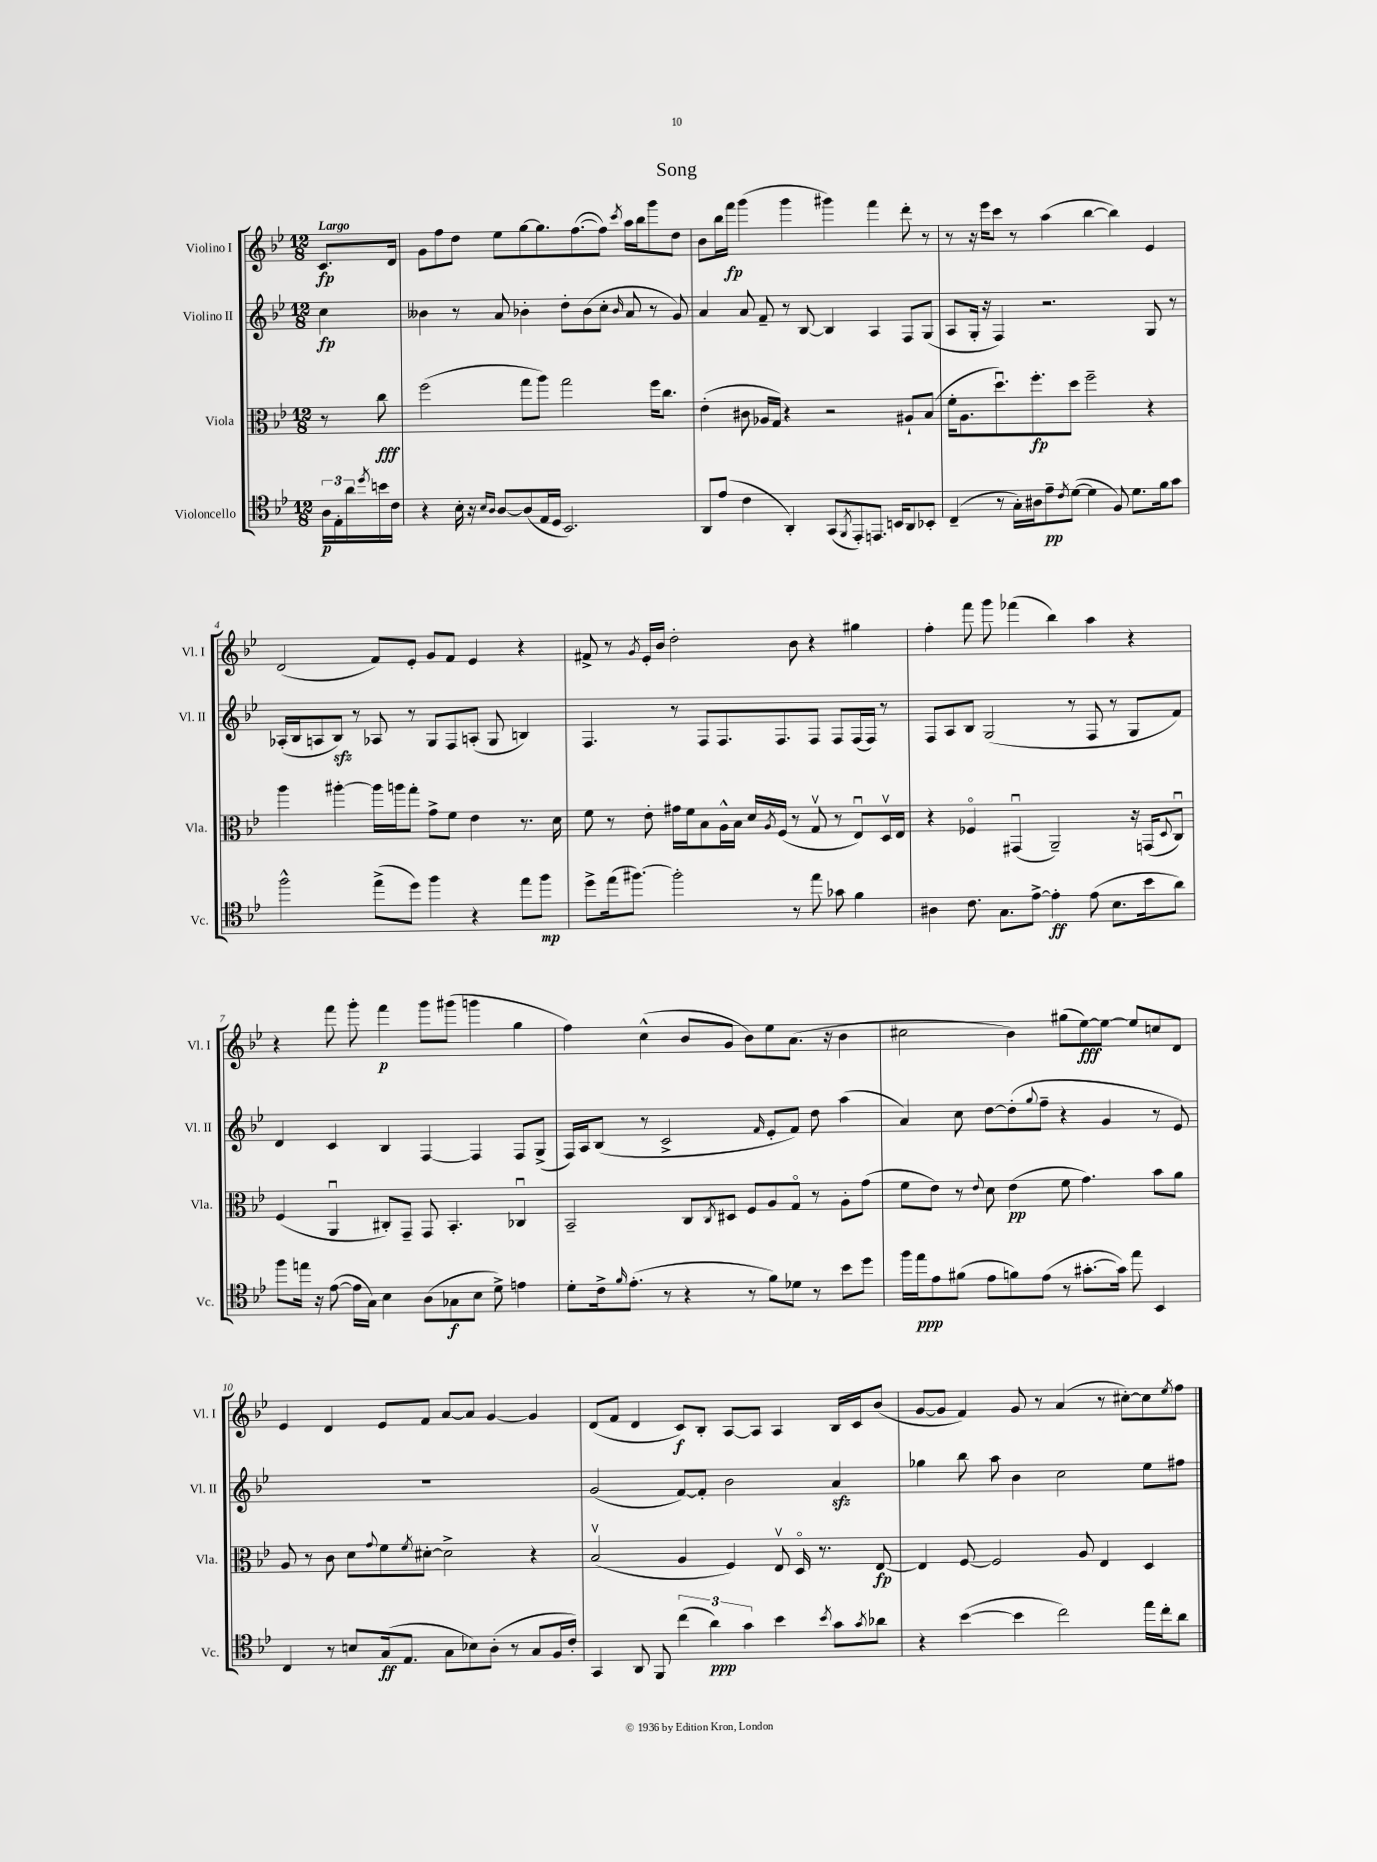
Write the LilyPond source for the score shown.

\header { title = "Song" }
<<
\new StaffGroup <<
\new Staff = "s0" \with { instrumentName = "Violino I" shortInstrumentName = "Vl. I" } {
    \clef treble \key bes \major \numericTimeSignature \time 12/8 \partial 4 \tempo "Largo"
    c'8.\fp d'16 |
    g'8 f''8 d''8 ees''8 g''8~ g''8. f''8.~( f''8) \acciaccatura { c'''8 } a''16 bes''16 g'''8 d''8 |
    bes'8 bes''16 f'''16\fp g'''4( g'''4 gis'''4) f'''4 d'''8-. r8 |
    r8 r16 ees'''16 c'''8 r8 a''4( bes''4~ bes''4) ees'4 |
    d'2( f'8) ees'8-. g'8 f'8 ees'4 r4 |
    fis'8-> r8 \acciaccatura { g'8 } ees'16-. bes'16 d''2-. bes'8 r4 gis''4 |
    f''4-. f'''8 g'''8 fes'''4( bes''4) a''4 r4 |
    r4 f'''8 g'''8-. f'''4\p g'''8 gis'''8( g'''4 g''4 |
    f''4) c''4-^( bes'8 g'8 bes'8) ees''8 a'8.( r16 bes'4 |
    cis''2 bes'4) gis''8( ees''8~\fff) ees''8~ ees''8 c''8 d'8 |
    ees'4 d'4 ees'8 f'8 a'8~ a'8 g'4~ g'4 |
    d'8( f'8 d'4 c'8\f) bes8-. a8~ a8 a4 bes16 c'16 bes'8( |
    g'8~ g'8 f'4) g'8 r8 a'4( r8 cis''8~-.) cis''8 \acciaccatura { ees''8 } f''8 \bar "|." |
}
\new Staff = "s1" \with { instrumentName = "Violino II" shortInstrumentName = "Vl. II" } {
    \clef treble \key bes \major \numericTimeSignature \time 12/8 \partial 4
    c''4\fp |
    beses'4 r8 a'8 bes'4-. d''8-. bes'8( c''8-. \grace { bes'16 } a'8 r8 g'8) |
    a'4 a'8 f'8-- r8 bes8~ bes4 a4 f8 g8( |
    a8 g16-. r16 f4) r2. g8 r8 |
    aes16-.( bes16 a8 bes8\sfz) r8 aes8 r8 g8 f8 a8-.( g8 b4) |
    f4. r8 f8 f8. f8. f8 f8 f16( f16) r8 |
    f8 a8 bes8 g2( r8 f8 r8 g8 f'8) |
    d'4 c'4 bes4 f4~ f4 f8 g8->( |
    f16) a16 bes8( r8 c'2-> \grace { f'16 } ees'8-. f'8) d''8 a''4( |
    a'4) c''8 d''8~ d''8-.( \appoggiatura { g''8 } f''8-- r4 g'4 r8 ees'8) |
    R1. |
    g'2( f'8~) f'8-. bes'2 a'4\sfz |
    ges''4 bes''8 a''8 bes'4 c''2 ees''8 fis''8 \bar "|." |
}
\new Staff = "s2" \with { instrumentName = "Viola" shortInstrumentName = "Vla." } {
    \clef alto \key bes \major \numericTimeSignature \time 12/8 \partial 4
    r8 c''8\fff |
    f''2( g''8 a''8) g''2 f''16 c''8. |
    ees'4-.( cis'8 aes16 g16) r4 r2 ais8-! bes8( |
    f'16-. a8. d''8.\downbow) f''8.-.\fp d''8 f''2-- r4 |
    a''4 ais''4~-. ais''16 a''16 g''8-. g'8-> f'8 ees'4 r8. d'16 |
    f'8 r8 ees'8-. gis'16 f'16 bes8 a16-^ bes16 d'16 \acciaccatura { a8 } f16( r8 g8\upbow r8 ees8\downbow) d16\upbow ees16 |
    r4 fes4\flageolet gis,4\downbow( a,2--) r16 g,16( \appoggiatura { d8 } c8\downbow) |
    f4( a,4\downbow cis8-.) g,8-- g,8 bes,4.-. ces4\downbow |
    bes,2-- c8 \acciaccatura { c8 } dis8 f8 a8 g8\flageolet r8 a8-. g'8( |
    f'8 ees'8) r8 \appoggiatura { ees'8 } d'8 ees'4\pp( f'8 g'4.) bes'8 a'8 |
    a8 r8 c'8 d'8 \appoggiatura { g'8 } f'8 \acciaccatura { f'8 } dis'8~-. dis'2-> r4 |
    bes2\upbow( a4 f4) ees8\upbow d16\flageolet r8. ees8~\fp |
    ees4 f8~ f2 a8 ees4 d4 \bar "|." |
}
\new Staff = "s3" \with { instrumentName = "Violoncello" shortInstrumentName = "Vc." } {
    \clef tenor \key bes \major \numericTimeSignature \time 12/8 \partial 4
    \tuplet 3/2 { a16\p ees16-. a'16 } \acciaccatura { d''8 } b'16 c'16 |
    r4 bes16-. r16 \grace { bes16 a16 } a8~ a8( ees16 d16 bes,2.) |
    a,8 ees'8( c'4 a,4-.) g,8( \acciaccatura { f,8 } ees,8-.) e,8. b,16 a,8 bes,8-. |
    c4--( r8 g16-.) ais16 ees'8--\pp \acciaccatura { c'8 } d'8~( d'4 f8) d'8. f'16 g'8 |
    f''2-^ ees''8->( d''8) f''4 r4 ees''8 f''8\mp |
    d''8-> ees''16( fis''8.~) fis''2-. r8 ees''8 ges'8 f'4 |
    ais4 c'8. g8. ees'8~-> ees'4-.\ff ees'8( bes8. bes'16 a'8) |
    f''8 e''16 r16 ees'8~( ees'16 g16) bes4 a8( ges8\f bes8 d'8->) e'4 |
    d'8-. c'16-> \grace { f'16 } ees'8.-.( r8 r4 r8 f'8) des'8 r8 bes'8 d''8 |
    f''16 ees''16\ppp ees'8 fis'8( ees'8 f'8) ees'8( r8 gis'8.~-. gis'16) ees''8 bes,4 |
    c4 r8 b8 g16\ff( ees8. g8 bes8) a8-.( r8 g8 f16 c'16-.) |
    g,4 a,8 f,8 \tuplet 3/2 { c''4( a'4\ppp) g'4 } bes'4 \acciaccatura { bes'8 } g'8 \acciaccatura { g'8 } aes'8 |
    r4 bes'4~( bes'4 c''2) ees''16 c''16-. a'8 \bar "|." |
}
>>
>>
